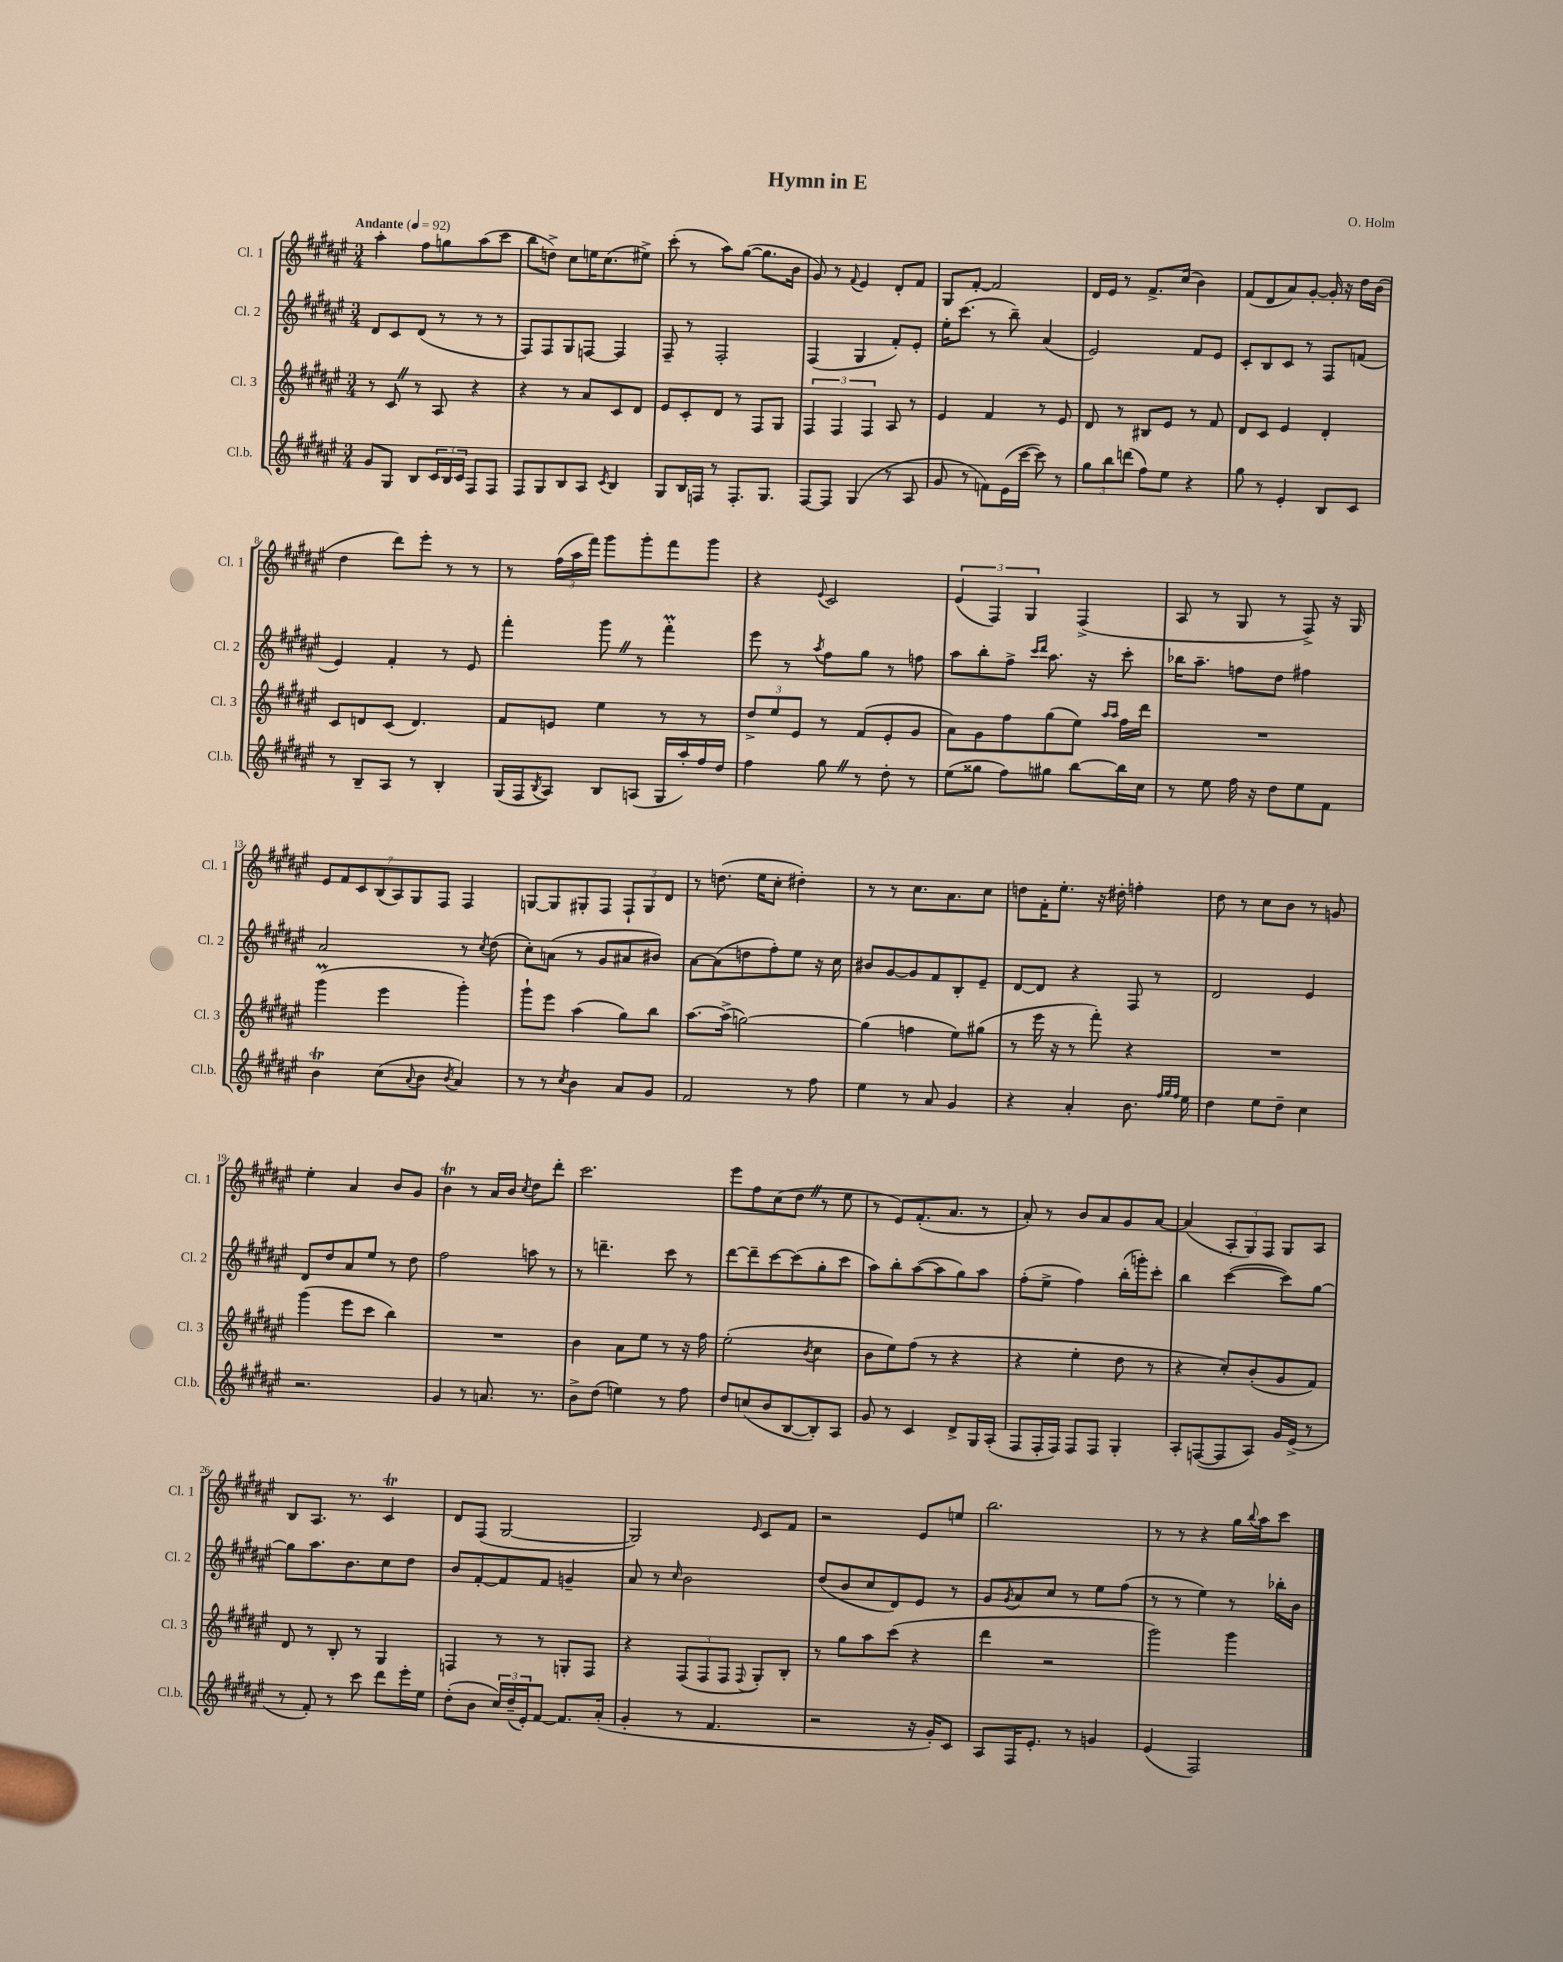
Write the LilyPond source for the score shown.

\header { title = "Hymn in E" composer = "O. Holm" }
<<
\new StaffGroup <<
\new Staff = "s0" \with { instrumentName = "Cl. 1" shortInstrumentName = "Cl. 1" } {
    \clef treble \key fis \major \numericTimeSignature \time 3/4 \tempo "Andante" 4 = 92
    ais''4-. fis''8 g''8 ais''8( cis'''8 |
    b''8 d''8->) cis''8 e''16 cis''8.( eis''8->) |
    cis'''8-.( r8 ais''8) gis''8~( gis''8. b'16 |
    gis'8) r8 \appoggiatura { fis'8 } eis'4 dis'8-. fis'8 |
    gis8 fis'8~-. fis'2 |
    dis'16 eis'16 r8 fis'8.-> cis''16( b'4) |
    fis'8( dis'8 ais'8) gis'8~-. gis'16-. r16 dis''16 b'16( |
    dis''4 dis'''8) eis'''8-. r8 r8 |
    r8 \tuplet 3/2 { fis''16( ais''16 fis'''16) } gis'''8 gis'''8-. fis'''8 gis'''8 |
    r4 \appoggiatura { eis'8 } cis'2 |
    \tuplet 3/2 { eis'4( fis4) gis4 } fis4->( |
    ais8 r8 gis8 r8 fis8->) r16 gis16 |
    \tuplet 7/4 { eis'8 fis'8 cis'8 b8( ais8) gis8 fis8 } fis4 |
    g8~ g8 gis8-. fis8 \tuplet 3/2 { fis8-! gis8 dis'8 } |
    r8 d''8.( eis''16 cis''8-. dis''4-.) |
    r8 r8 cis''8. ais'8. cis''8 |
    d''8 fis'16-. eis''8.-. r16 dis''16-. f''4-. |
    dis''8 r8 cis''8 b'8 r8 g'8 |
    eis''4-. ais'4 b'8 gis'8 |
    b'4\trill r8 ais'16 b'16 \acciaccatura { cis''8 } dis''8 dis'''8-. |
    cis'''2. |
    eis'''8 fis''8 cis''8( dis''8 \once \override BreathingSign.text = \markup { \musicglyph "scripts.caesura.straight" } \breathe r8 eis''8 |
    r8 eis'8) fis'8.-.( ais'8. r8 |
    ais'8-.) r8 b'8 ais'8 gis'8 ais'8~ |
    ais'4( \tuplet 3/2 { ais8-. gis8) fis8 } gis8 ais8 |
    b8 ais8. r8. cis'4\trill |
    dis'8 fis8( gis2~ |
    gis2) \grace { eis'16 } cis'8 fis'8 |
    r2 eis'8 e''8 |
    b''2. |
    r8 r8 r4 gis''16 \appoggiatura { b''8 } ais''16 cis'''8 \bar "|." |
}
\new Staff = "s1" \with { instrumentName = "Cl. 2" shortInstrumentName = "Cl. 2" } {
    \clef treble \key fis \major \numericTimeSignature \time 3/4
    dis'8 cis'8 dis'8( r8 r8 r8 |
    fis8) fis8 gis8 f8~ f4 |
    fis8-- r8 fis2-. |
    fis4( gis4 fis'8-.) eis'8-. |
    eis''16-. cis'''8.( r8 b''8--) ais'4( |
    eis'2) fis'8 eis'8 |
    cis'8-. b8 cis'8 r8 fis8 f'8( |
    eis'4) fis'4-. r8 eis'8 |
    fis'''4-. gis'''8 \once \override BreathingSign.text = \markup { \musicglyph "scripts.caesura.straight" } \breathe r8 fis'''4-.\prall |
    eis'''8 r8 \acciaccatura { ais''8 } fis''8 gis''8 r8 f''8 |
    ais''8 b''8-. fis''8-> \grace { cis'''16 dis'''16 } ais''8. r16 cis'''8-. |
    bes''16 ais''8.-- f''8 dis''8 fis''4 |
    ais'2 r8 \acciaccatura { cis''8 } dis''8( |
    cis''8-.) a'8( r8 gis'8 ais'8 bis'8) |
    ais'8~ ais'8( d''8 fis''8-.) eis''8 r16 cis''16 |
    bis'8 gis'8~ gis'8 fis'8 b8-. eis'8-- |
    dis'8~ dis'8 r4 fis8 r8 |
    dis'2 eis'4 |
    dis'8 dis''8 ais'8 eis''8 r8 dis''8 |
    fis''2 a''8 r8 |
    r8 d'''4.-- cis'''8 r8 |
    dis'''8~ dis'''8-- cis'''8~ cis'''8( gis''8-. cis'''8 |
    ais''8) b''8-. ais''8~( ais''8 gis''8) ais''8 |
    fis''8-.( eis''8-> fis''4) b''16-.( g'''16-.) cis'''8-. |
    b''4 cis'''4~( cis'''8) gis''8~ |
    gis''8 ais''8. b'8. cis''8 dis''8 |
    b'8 fis'8~-. fis'8 fis'8 g'4-- |
    ais'8 r8 \grace { cis''16 } b'2 |
    dis''8( b'8 cis''8 dis'8) eis'8 r8 |
    gis'8 \acciaccatura { gis'8 } ais'8 cis''8 r8 eis''8 fis''8( |
    r8 r8 eis''4) r8 bes''16-. b'16 \bar "|." |
}
\new Staff = "s2" \with { instrumentName = "Cl. 3" shortInstrumentName = "Cl. 3" } {
    \clef treble \key fis \major \numericTimeSignature \time 3/4
    r8 cis'8 \once \override BreathingSign.text = \markup { \musicglyph "scripts.caesura.straight" } \breathe r8 ais8 r4 |
    r4 r8 ais'8 cis'8 dis'8 |
    eis'8 cis'8-. dis'8 r8 fis8 gis8 |
    \tuplet 3/2 { fis4 fis4 fis4 } ais8 r8 |
    eis'4 fis'4 r8 eis'8 |
    dis'8 r8 bis8 eis'8 r8 fis'8 |
    dis'8 cis'8 eis'4 dis'4-. |
    cis'8 d'8 cis'8( d'4.) |
    fis'8 e'8 eis''4 r8 r8 |
    \tuplet 3/2 { dis''8-> eis''8 eis'8 } r8 fis'8( eis'8-. gis'8 |
    ais'8) gis'8 fis''8 gis''8( eis''8) \grace { ais''16 ais''16 } fis''16 dis'''16 |
    R2. |
    gis'''4\prall( eis'''4 gis'''4-.) |
    gis'''8-! eis'''8 ais''4( gis''8) b''8 |
    ais''8.~ ais''16->( g''2~) |
    g''4( f''4 eis''8) gis''8( |
    r8 eis'''16 r16 r8 fis'''8-.) r4 |
    R2. |
    gis'''4( eis'''8 cis'''8 b''4) |
    R2. |
    b'4 ais'8 eis''8 r8 r16 fis''16 |
    eis''2-.( \acciaccatura { b'8 } cis''4 |
    b'8 eis''8) fis''8( r8 r4 |
    r4 eis''4-. dis''8 r8 |
    r4 cis''8-.) b'8-.( gis'8 fis'8) |
    dis'8 r8 b8-. r8 gis4 |
    f4 r8 r8 g8-. f8 |
    r4 \tuplet 3/2 { fis8( fis8 fis8 } \appoggiatura { fis8 } gis8-.) b8-. |
    r8 gis''8 ais''8 cis'''8( r4 |
    dis'''4 r2 |
    gis'''2) gis'''4 \bar "|." |
}
\new Staff = "s3" \with { instrumentName = "Cl.b." shortInstrumentName = "Cl.b." } {
    \clef treble \key fis \major \numericTimeSignature \time 3/4
    gis'8 gis8 b8 \tuplet 3/2 { cis'16 b16 cis'16 } fis8 fis8 |
    fis8 gis8 b8 ais8 \acciaccatura { cis'8 } b4 |
    gis8 b16 f16 r8 f8.-. gis8. |
    fis8~ fis8 gis4( r8 ais8 |
    gis'8 r8 f'8) eis'16( cis'''16~ cis'''8) r8 |
    \tuplet 3/2 { gis''8 b''8 d'''8( } fis''8) eis''8 r4 |
    gis''8 r8 eis'4-. b8 cis'8 |
    r8 b8-- ais8 r8 b4-. |
    gis16( fis16 \acciaccatura { b8 } ais8) b8 a8( gis16 ais''16-.) fis''16 dis''16 |
    fis''4 gis''8 \once \override BreathingSign.text = \markup { \musicglyph "scripts.caesura.straight" } \breathe r8 dis''8-. r8 |
    eis''8( gisis''8 fis''8) gis''8 b''8~ b''16 cis''16 |
    r8 eis''8 fis''16 r16 dis''8 eis''8 fis'8 |
    b'4\trill cis''8( \appoggiatura { ais'8 } b'8 \acciaccatura { b'8 } ais'4) |
    r8 r8 \acciaccatura { cis''8 } b'4 ais'8 gis'8 |
    fis'2 r8 fis''8 |
    eis''4 r8 ais'8 gis'4 |
    r4 ais'4-. b'8. \grace { fis''32 gis''32 fis''32 } eis''16 |
    dis''4 eis''8 dis''8-- cis''4 |
    r2. |
    gis'4 r8 a'8. r8. |
    b'8-> dis''8( e''4) r8 fis''8 |
    dis''8 c''8( b'8 b8~ b8-.) ais8 |
    gis'8 r8 cis'4 dis'8-> gis16 ais16-.( |
    fis8 fis16-. fis16) fis8 fis8 gis4-. |
    ais8-. f8~( f8 ais8) gis'16 eis'16->( r8 |
    r8 fis'8-.) r8 cis'''8 dis'''8 eis'''16-. eis''16 |
    dis''8-.( b'8 \tuplet 3/2 { cis''16) dis''16--( eis'16-.) } fis'8~ fis'8. ais'16-.( |
    gis'4-. r8 fis'4. |
    r2 r16 gis'16-.) cis'8 |
    ais8 fis16 eis'8.-. r8 g'4 |
    eis'4( fis2) \bar "|." |
}
>>
>>
